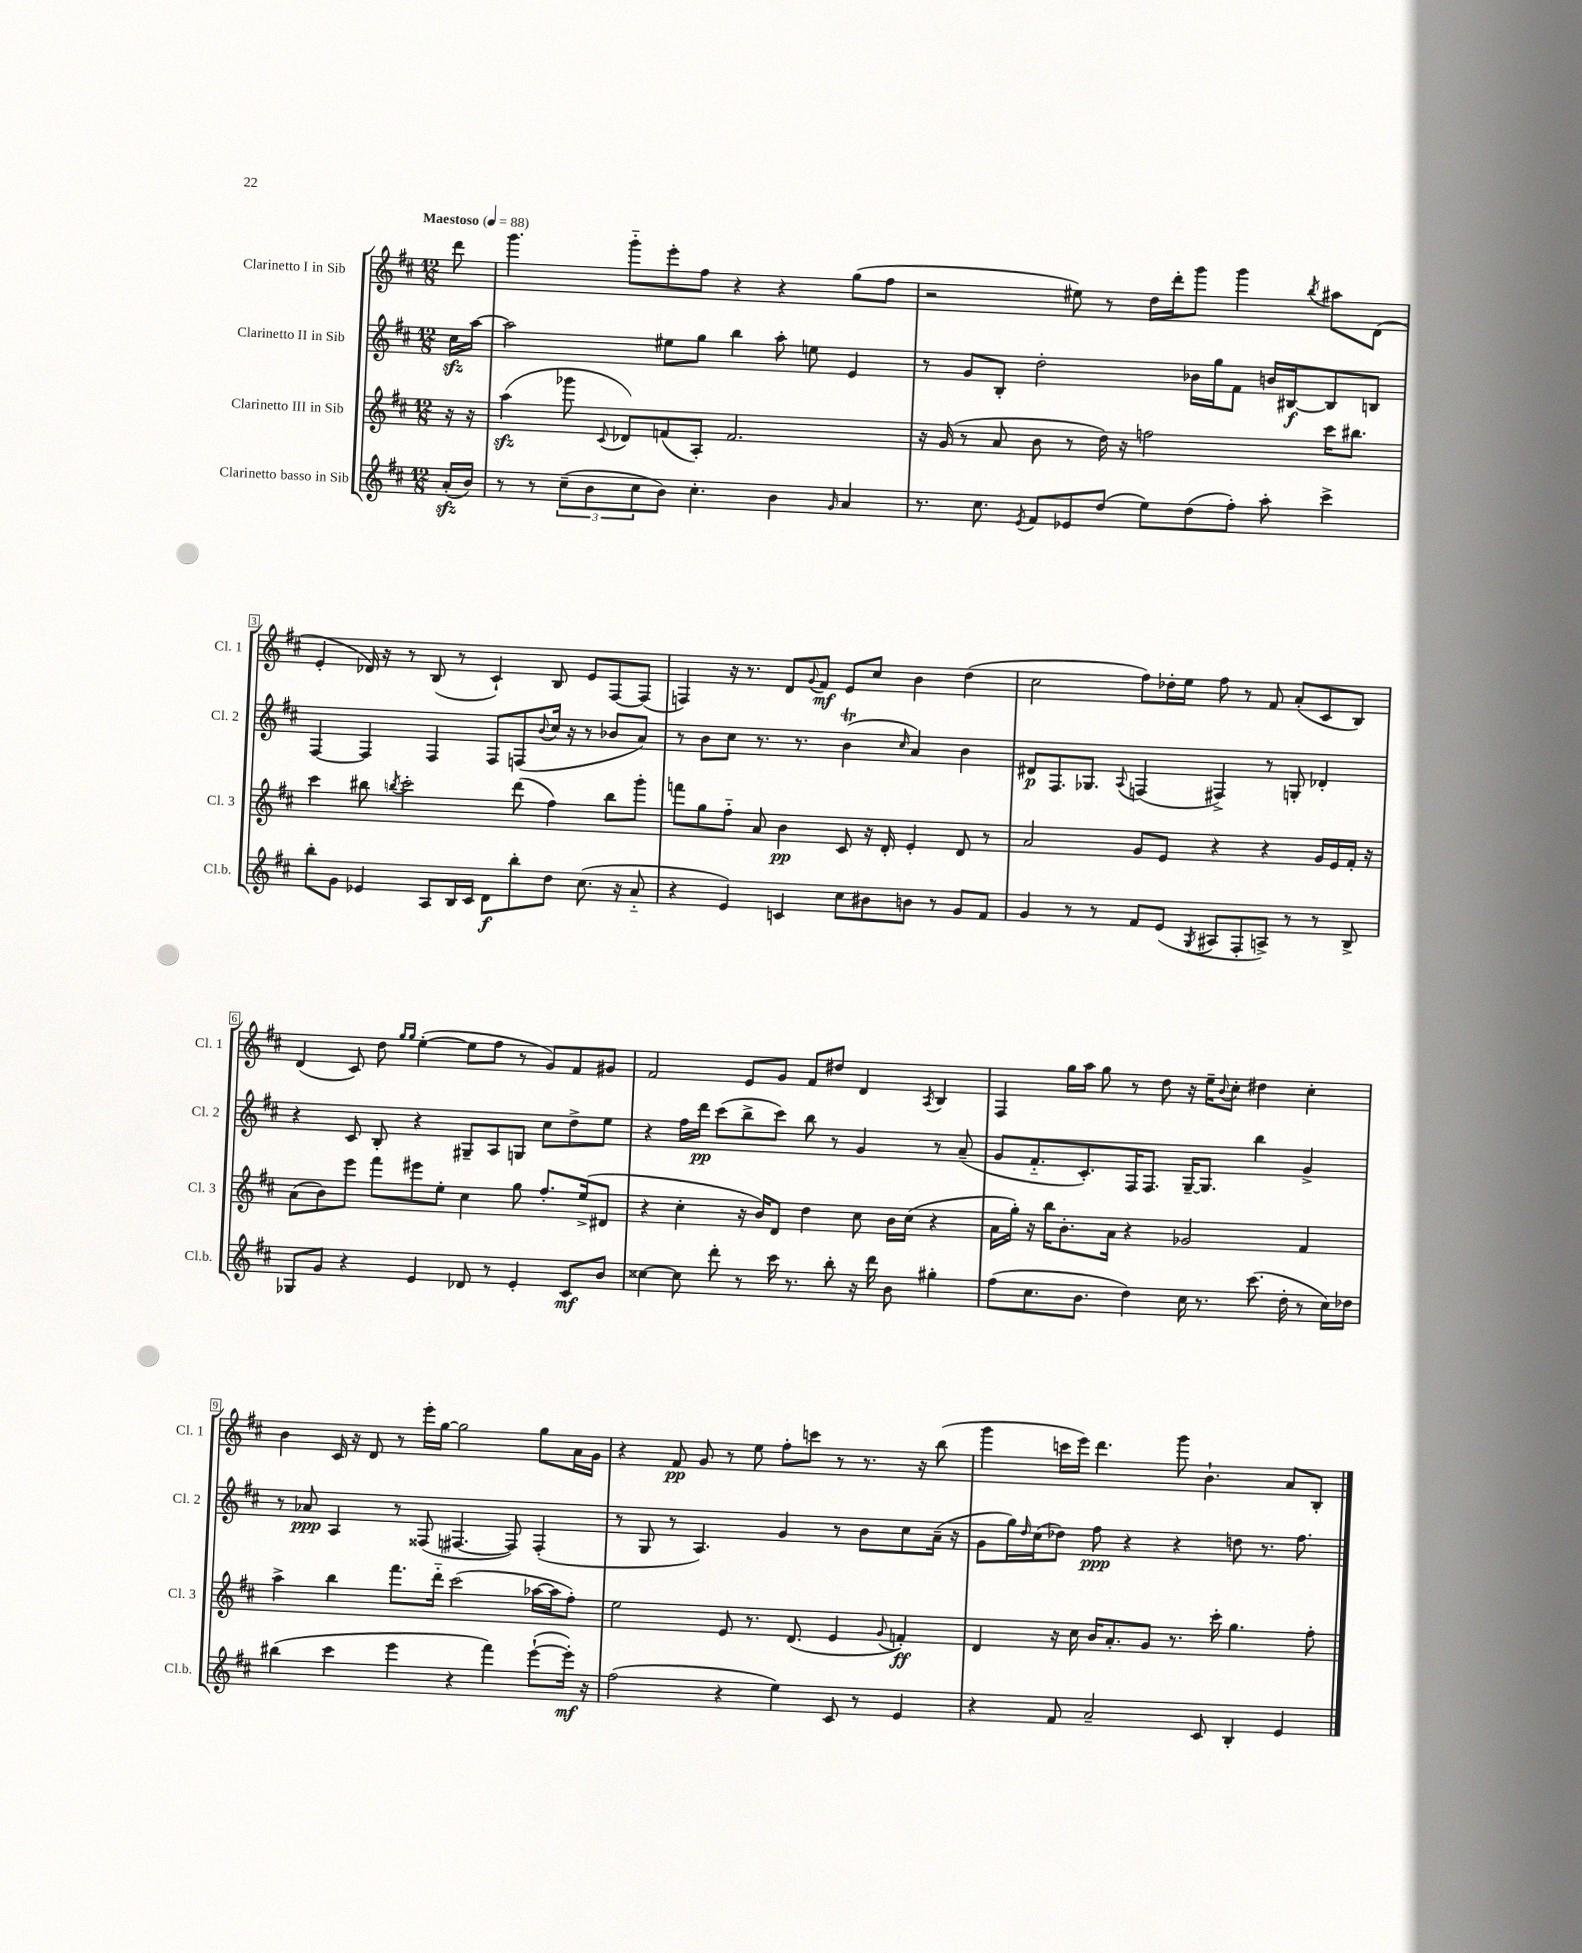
<<
\new StaffGroup <<
\new Staff = "s0" \with { instrumentName = "Clarinetto I in Sib" shortInstrumentName = "Cl. 1" } {
    \clef treble \key d \major \numericTimeSignature \time 12/8 \partial 8 \tempo "Maestoso" 4 = 88
    d'''8 |
    g'''4. g'''8-_ e'''8-. fis''8 r4 r4 g''8( fis''8 |
    r2 eis''8) r8 d''16 d'''16-. g'''8 g'''4 \acciaccatura { b''8 } ais''8 d'8( |
    e'4-. des'16) r16 r8 b8( r8 cis'4-!) b8 e'8 fis8~ fis8( |
    f4) r16 r8. d'8 \appoggiatura { g'8 } fis'8\mf e'8 cis''8 b'4 d''4( |
    cis''2 fis''8) des''16-. e''16 fis''8 r8 fis'8 a'8-.( cis'8 b8) |
    d'4( cis'8) d''8 \grace { g''16 g''16 } e''4~-.( e''8 fis''8 r8 g'8) fis'8 gis'8 |
    fis'2 e'8 g'8 fis'8 dis''8 d'4 \acciaccatura { a8 } b4 |
    fis4 g''16 a''16 g''8 r8 d''8 r16 e''16-- \appoggiatura { b'8 } cis''8-. dis''4 cis''4-. |
    b'4 cis'16 r16 d'8 r8 e'''16-. g''16~ g''2 g''8 a'16 g'16 |
    r4 fis'8\pp g'8 r8 e''8 fis''8-. c'''8 r8 r8. r16 b''8( |
    g'''4 c'''16 e'''16) d'''4. g'''8 b'4.-! a'8 b8-. \bar "|." |
}
\new Staff = "s1" \with { instrumentName = "Clarinetto II in Sib" shortInstrumentName = "Cl. 2" } {
    \clef treble \key d \major \numericTimeSignature \time 12/8 \partial 8
    cis''16\sfz a''16~ |
    a''2 eis''8 g''8 b''4 a''8-. e''8 e'4 |
    r8 g'8 b8-. d''2-. bes'16 g''16 fis'8 b'16 bis16~\f bis8 b8 |
    fis4~ fis4 fis4 fis8 f8( \appoggiatura { b'8 } cis''16 r16 r8 bes'8 a'8) |
    r8 b'8 cis''8 r8. r8. b'4\trill( \grace { cis''16 } a'4) b'4 |
    dis'8\p fis8. ges8. \appoggiatura { a8 } f4( fis4->) r8 g8-. des'4-. |
    r4 cis'8 b8-. r4 gis8-- a8 g8 cis''8 d''8-> e''8 |
    r4 fis''16 d'''16\pp cis'''8( b''8-> cis'''8) b''8 r8 g'4 r8 a'8--( |
    g'8 fis'8.-_ cis'8.-.) fis16 fis8. g16~-- g8. b''4 g'4-> |
    r8 aes'8\ppp a4 r8 fisis8( fis4.~ fis8) fis4-.( |
    r8 g8 r8 a4.) g'4 r8 b'8 cis''8 a'16--( r16 |
    g'8 g''16) \grace { d''16 } cis''16( des''8) fis''8\ppp r4 r4 d''8 r8. fis''8. \bar "|." |
}
\new Staff = "s2" \with { instrumentName = "Clarinetto III in Sib" shortInstrumentName = "Cl. 3" } {
    \clef treble \key d \major \numericTimeSignature \time 12/8 \partial 8
    r16 r16 |
    a''4\sfz( ges'''8 \appoggiatura { cis'8 } des'8) f'8( a8-.) f'2. |
    r16 g'16( r8 a'8 b'8 r8 d''16) r16 f''2 cis'''16 bis''8. |
    cis'''4 bis''8 \acciaccatura { b''8 } cis'''2-. d'''8( fis''4) b''8 g'''8-. |
    f'''8 g''8 fis''8-_ a'8 b'4\pp cis'8 r16 d'16-. e'4-. d'8 r8 |
    a'2 g'8 e'8 r4 r4 g'16 e'16 fis'16-. r16 |
    a'8( b'8) e'''8 fis'''8 eis'''8 e''8-. cis''4 g''8 fis''8.-. e''16->( dis'8 |
    r4 cis''4-. r16 b'16) d'8 d''4 cis''8 b'16 cis''16( r4 |
    a'16 g''16-.) r16 b''16 b'8.-. a'16 r4 ges'2 fis'4 |
    a''4-> b''4 fis'''8. d'''16-_ cis'''2( aes''16~ aes''16 fis''8-.) |
    e''2 e'8 r8. d'8.( e'4 \appoggiatura { g'8 } f'4-.\ff) |
    d'4 r16 cis''16 b'16 a'8.-. g'8 r8. cis'''16-. g''4. fis''8-. \bar "|." |
}
\new Staff = "s3" \with { instrumentName = "Clarinetto basso in Sib" shortInstrumentName = "Cl.b." } {
    \clef treble \key d \major \numericTimeSignature \time 12/8 \partial 8
    a'16-.\sfz( b'16) |
    r8 r8 \tuplet 3/2 { cis''8--( b'8 cis''8 } b'8) cis''4.-. b'4 \grace { g'16 } a'4 |
    r8. cis''8. \acciaccatura { e'8 } fis'8 ees'8 d''8( e''8) d''8( fis''8-.) a''8-. cis'''4-> |
    b''8-. g'8 ees'4 a8 b16 cis'16 d'8\f b''8-. d''8 cis''8.( r16 a'8-_ |
    r4 e'4) c'4 cis''8 bis'8 b'8 r8 g'8 fis'8 |
    g'4 r8 r8 fis'8 e'8( \acciaccatura { g8 } ais8 fis8-. a8->) r8 r8 b8-> |
    ges8 g'8 r4 e'4 des'8 r8 e'4-. cis'8\mf b'8 |
    cisis''4~ cisis''8 d'''8-. r8 cis'''16 r8. b''8-. r16 d'''16 b'8 gis''4-. |
    fis''8( cis''8. b'8. d''4) cis''16 r8. cis'''8.( d''16-. r8 cis''16) des''16 |
    bis''4( cis'''4 e'''4 r4 fis'''4) e'''8~-!( e'''16-.\mf) r16 |
    fis''2( r4 e''4) cis'8 r8 e'4 |
    r4 fis'8 a'2-- cis'8 b4-. e'4 \bar "|." |
}
>>
>>
\layout { \context { \Score \override BarNumber.stencil = #(make-stencil-boxer 0.1 0.3 ly:text-interface::print) } }
